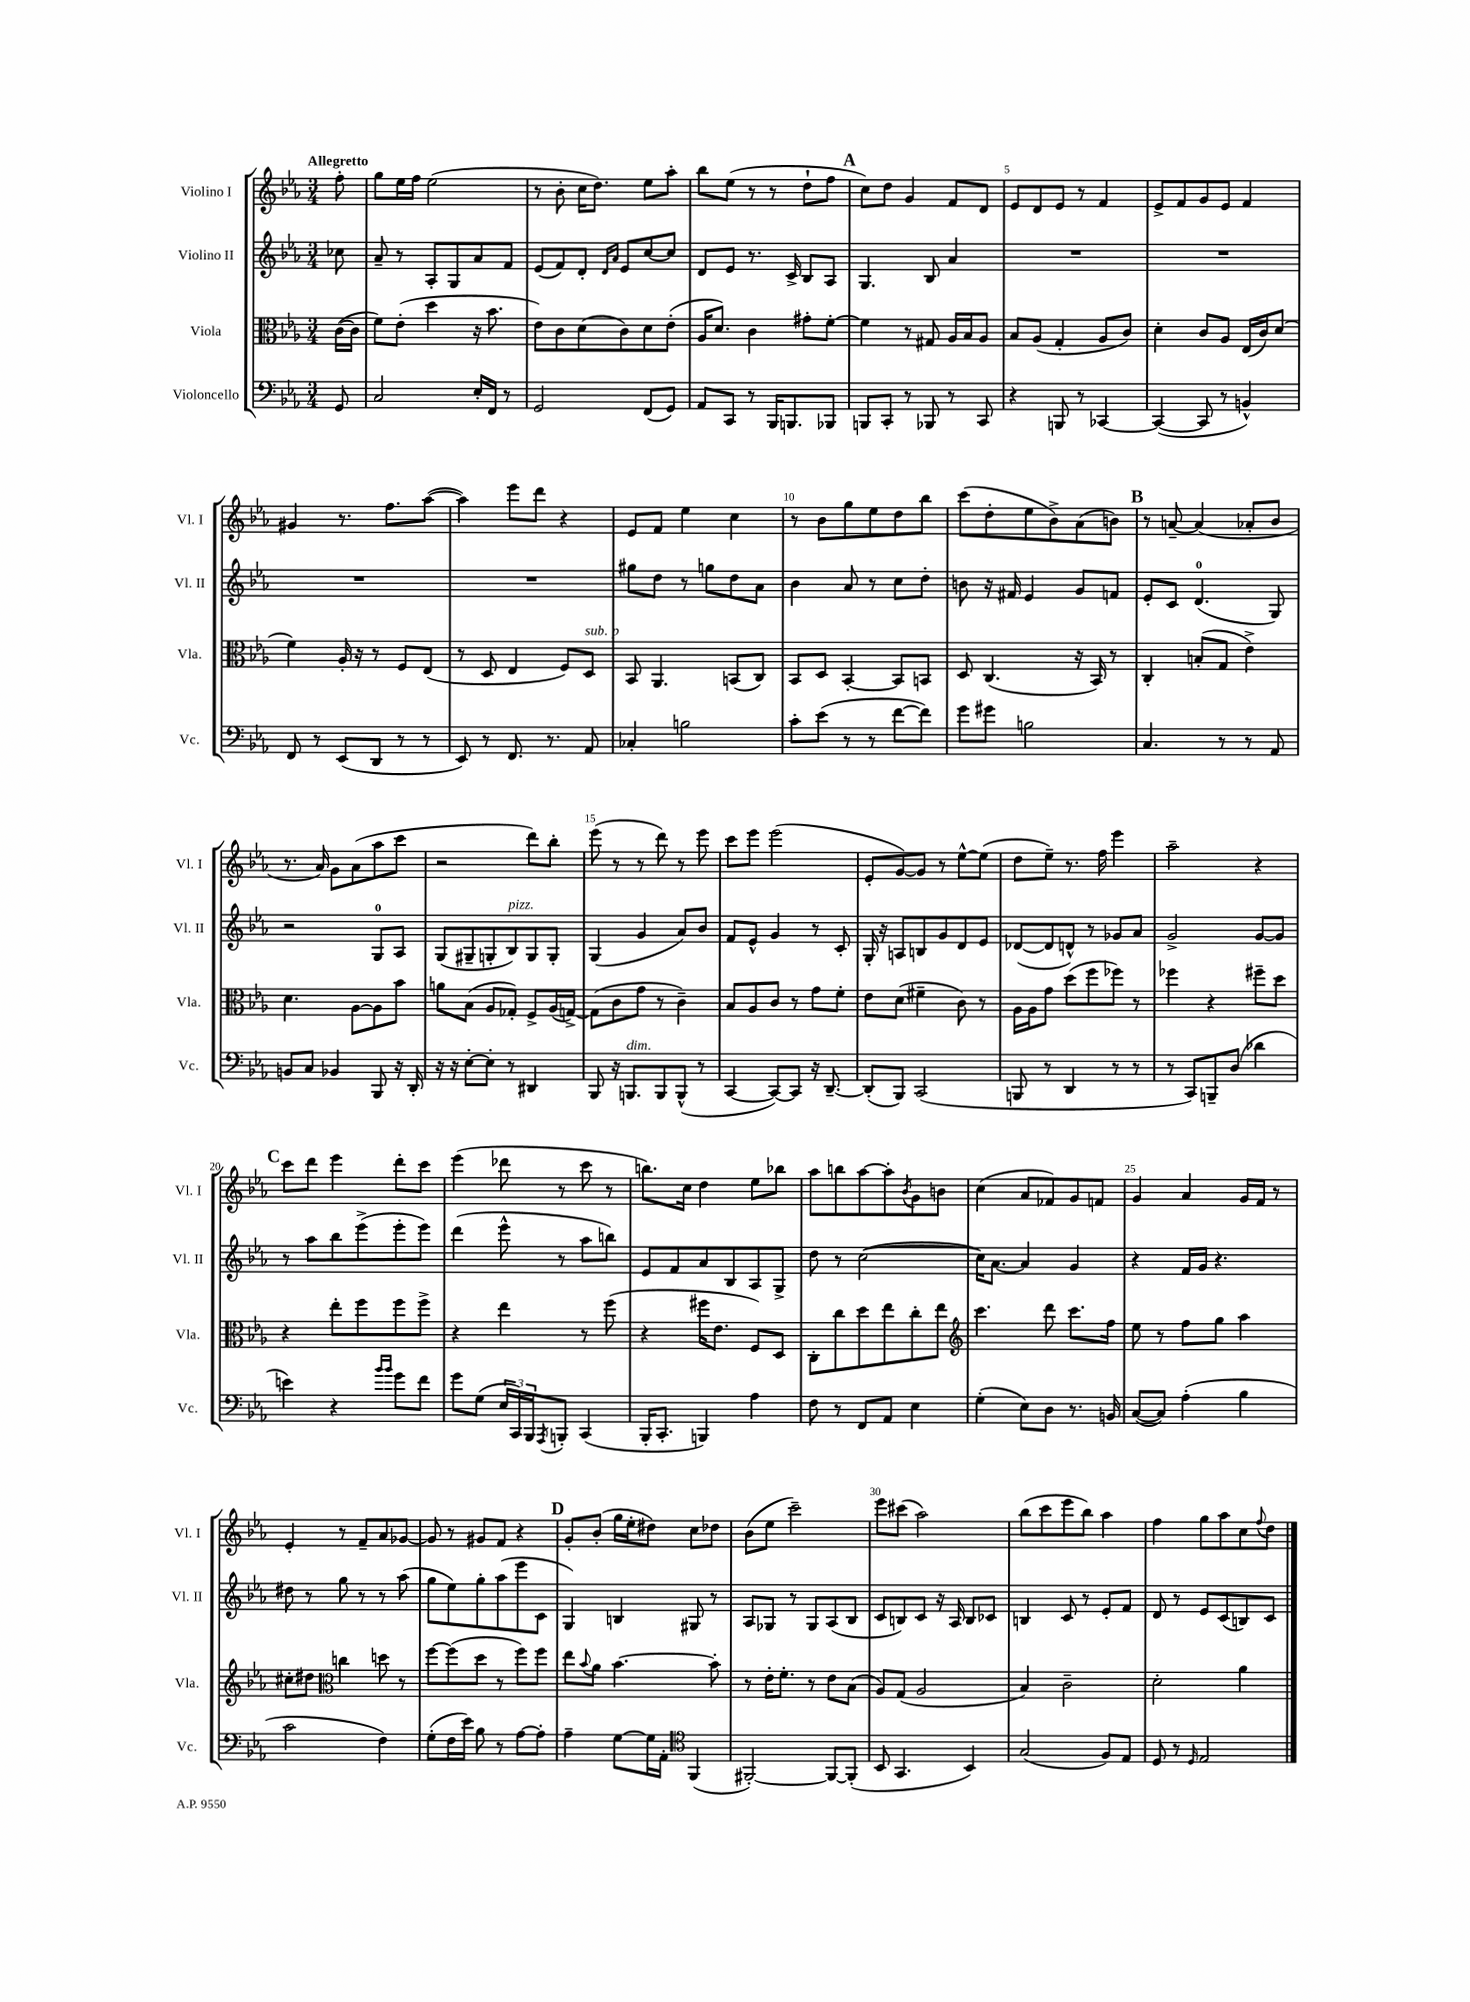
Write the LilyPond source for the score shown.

<<
\new StaffGroup <<
\new Staff = "s0" \with { instrumentName = "Violino I" shortInstrumentName = "Vl. I" } {
    \clef treble \key ees \major \numericTimeSignature \time 3/4 \partial 8 \tempo "Allegretto"
    f''8-. |
    g''8 ees''16 f''16 ees''2( |
    r8 bes'8-. c''16 d''8.) ees''8 aes''8-. |
    bes''8 ees''8( r8 r8 d''8-! f''8 |
    \mark \markup { \bold "A" } c''8) d''8 g'4 f'8 d'8 |
    ees'8 d'8 ees'8 r8 f'4 |
    ees'8-> f'8 g'8 ees'8 f'4 |
    gis'4 r8. f''8. aes''8~( |
    aes''4) ees'''8 d'''8 r4 |
    ees'8 f'8 ees''4 c''4 |
    r8 bes'8 g''8 ees''8 d''8 bes''8 |
    c'''8( d''8-. ees''8 bes'8->) aes'8( b'8) |
    \mark \markup { \bold "B" } r8 a'8~-- a'4( aes'8-. bes'8 |
    r8. aes'16) g'8 aes'8( aes''8 c'''8 |
    r2 d'''8) bes''8-. |
    ees'''8( r8 r8 d'''8) r8 ees'''8 |
    c'''8 ees'''8 ees'''2( |
    ees'8-. g'8~) g'8 r8 ees''8~-^ ees''8( |
    d''8 ees''8--) r8. f''16 ees'''4 |
    aes''2-- r4 |
    \mark \markup { \bold "C" } c'''8 d'''8 ees'''4 d'''8-. c'''8 |
    ees'''4( des'''8 r8 c'''8 r8 |
    b''8.) c''16 d''4 ees''8 bes''8 |
    aes''8 b''8 aes''8~ aes''8-. \acciaccatura { bes'8 } g'8 b'8 |
    c''4( aes'8 fes'8) g'8 f'8 |
    g'4 aes'4 g'16 f'16 r8 |
    ees'4-. r8 f'8-- aes'8 ges'8~ |
    ges'8 r8 gis'8 f'8 r4 |
    \mark \markup { \bold "D" } g'8-. bes'8-.( g''16 ees''16-. dis''8) c''8 des''8 |
    bes'8( ees''8 c'''2--) |
    ees'''8 cis'''8( aes''2) |
    bes''8( c'''8 ees'''8 bes''8) aes''4 |
    f''4 g''8 aes''8 c''8 \appoggiatura { f''8 } d''8 \bar "|." |
}
\new Staff = "s1" \with { instrumentName = "Violino II" shortInstrumentName = "Vl. II" } {
    \clef treble \key ees \major \numericTimeSignature \time 3/4 \partial 8
    ces''8 |
    aes'8-- r8 aes8-. g8 aes'8 f'8 |
    ees'8( f'8) d'8-. \grace { d'16 aes'16 } ees'8 c''8~ c''8 |
    d'8 ees'8 r8. c'16-> bes8 aes8 |
    \mark \markup { \bold "A" } g4. bes8 aes'4 |
    R2. |
    R2. |
    R2. |
    R2. |
    gis''8 d''8 r8 g''8 d''8 aes'8 |
    bes'4 aes'8 r8 c''8 d''8-. |
    b'8 r16 fis'16 ees'4 g'8 f'8 |
    \mark \markup { \bold "B" } ees'8-. c'8 d'4.-0( g8) |
    r2 g8-0 aes8 |
    g8( gis8-- g8-. bes8^\markup { \italic "pizz." }) g8 g8-. |
    g4( g'4 aes'8) bes'8 |
    f'8 ees'8-^ g'4 r8 c'8-. |
    g16-. r16 a8 b8 g'8 d'8 ees'8 |
    des'8~( des'8 d'8-^) r8 ges'8 aes'8 |
    g'2-> g'8~ g'8 |
    \mark \markup { \bold "C" } r8 aes''8 bes''8 ees'''8->( ees'''8-. ees'''8) |
    d'''4( ees'''8-^ r8 aes''8 b''8) |
    ees'8 f'8 aes'8 bes8 aes8 g8-> |
    d''8 r8 c''2~( |
    c''16) aes'8.~ aes'4 g'4 |
    r4 f'16 g'16 r4. |
    dis''8 r8 g''8 r8 r8 aes''8( |
    g''8 ees''8) g''8-. aes''8( ees'''8 c'8 |
    \mark \markup { \bold "D" } g4) b4 gis8 r8 |
    aes8 ges8 r8 ges8 aes8( bes8 |
    c'8 b8) c'8 r16 aes16 b8 ces'8 |
    b4 c'8 r8 ees'8-. f'8 |
    d'8 r8 ees'8 c'8( b8) c'8 \bar "|." |
}
\new Staff = "s2" \with { instrumentName = "Viola" shortInstrumentName = "Vla." } {
    \clef alto \key ees \major \numericTimeSignature \time 3/4 \partial 8
    c'16~( c'16 |
    f'8) ees'8-.( d''4 r16 bes'8. |
    ees'8) c'8 d'8( c'8) d'8 ees'8-.( |
    aes16 d'8.) c'4 gis'8-. f'8~-. |
    \mark \markup { \bold "A" } f'4 r8 gis8 aes16 bes16 aes8 |
    bes8 aes8( g4-. aes8 c'8) |
    d'4-. c'8 aes8 ees16( c'16) d'8( |
    f'4) aes16-. r16 r8 f8 ees8( |
    r8 d8 ees4 f8) d8^\markup { \italic "sub. p" } |
    bes,8 aes,4. b,8( c8) |
    bes,8 d8 bes,4~-. bes,8 b,8 |
    d8 c4.( r16 bes,16) r8 |
    \mark \markup { \bold "B" } c4-. b8-.( g8 ees'4->) |
    d'4. aes8~ aes8 bes'8 |
    a'8 bes8( aes8 ges8-.) f8-> aes16( g16~->) |
    g8( c'8 g'8 r8 c'4--) |
    bes8 aes8 c'8 r8 g'8 f'8-. |
    ees'8 d'8( fis'4-- c'8) r8 |
    aes16 aes16 g'8 d''8( f''8 fes''8) r8 |
    fes''4 r4 fis''8-- d''8 |
    \mark \markup { \bold "C" } r4 ees''8-. f''8 f''8 f''8-> |
    r4 ees''4 r8 f''8( |
    r4 fis''16 ees'8. f8) d8 |
    c8-. c''8 d''8 ees''8 c''8-. ees''8 |
    \clef treble c'''4. d'''8 c'''8. f''16 |
    ees''8 r8 f''8 g''8 aes''4 |
    cis''8-. dis''8 \clef alto c''4 d''8 r8 |
    f''8~ f''8( d''8 r8 f''8) f''8 |
    \mark \markup { \bold "D" } ees''8 \appoggiatura { bes'8 } aes'8 bes'4.~ bes'8-. |
    r8 ees'16-. f'8.-. r8 ees'8 bes8( |
    aes8) g8( aes2 |
    bes4) c'2-- |
    d'2-. aes'4 \bar "|." |
}
\new Staff = "s3" \with { instrumentName = "Violoncello" shortInstrumentName = "Vc." } {
    \clef bass \key ees \major \numericTimeSignature \time 3/4 \partial 8
    g,8 |
    c2 ees16-. f,16 r8 |
    g,2 f,8( g,8) |
    aes,8 c,8 r8 bes,,16 b,,8. bes,,8 |
    \mark \markup { \bold "A" } b,,8 c,8-. r8 bes,,8 r8 c,8 |
    r4 b,,8 r8 ces,4~ |
    ces,4~( ces,8 r8 b,4-^) |
    f,8 r8 ees,8( d,8 r8 r8 |
    ees,8) r8 f,8. r8. aes,8 |
    ces4-. b2 |
    c'8-. ees'8( r8 r8 f'8~ f'8) |
    g'8 gis'8 b2 |
    \mark \markup { \bold "B" } c4. r8 r8 aes,8 |
    b,8 c8 bes,4 bes,,8 r16 d,16-. |
    r16 r16 ees8~-. ees8-. r8 dis,4 |
    bes,,8 r16 b,,8.^\markup { \italic "dim." } b,,8 b,,8-^( r8 |
    c,4~ c,8~) c,8 r16 d,8.~-- |
    d,8-.( bes,,8) c,2( |
    b,,8 r8 d,4 r8 r8 |
    r8 c,8) b,,8-- d8( des'4 |
    \mark \markup { \bold "C" } e'4) r4 \grace { bes'16 bes'16 } g'8 f'8 |
    g'8 g8( \tuplet 3/2 { ees16 c,16) bes,,16 } \acciaccatura { aes,,8 } b,,8-. c,4( |
    bes,,16-. c,8.-. b,,4) aes4 |
    f8 r8 f,8 aes,8 ees4 |
    g4-.( ees8) d8 r8. b,16 |
    c8~( c8) aes4-.( bes4 |
    c'2 f4) |
    g8-.( f16 ees'16) bes8 r8 aes8~ aes8-. |
    \mark \markup { \bold "D" } aes4-- g8~ g16 aes,16-. \clef tenor f,4( |
    fis,2~-.) fis,8~ fis,8-.( |
    bes,8 g,4. bes,4) |
    g2( f8) ees8 |
    d8 r8 \grace { d16 } ees2 \bar "|." |
}
>>
>>
\layout { \context { \Score \override BarNumber.break-visibility = ##(#f #t #t) barNumberVisibility = #(every-nth-bar-number-visible 5) } }
